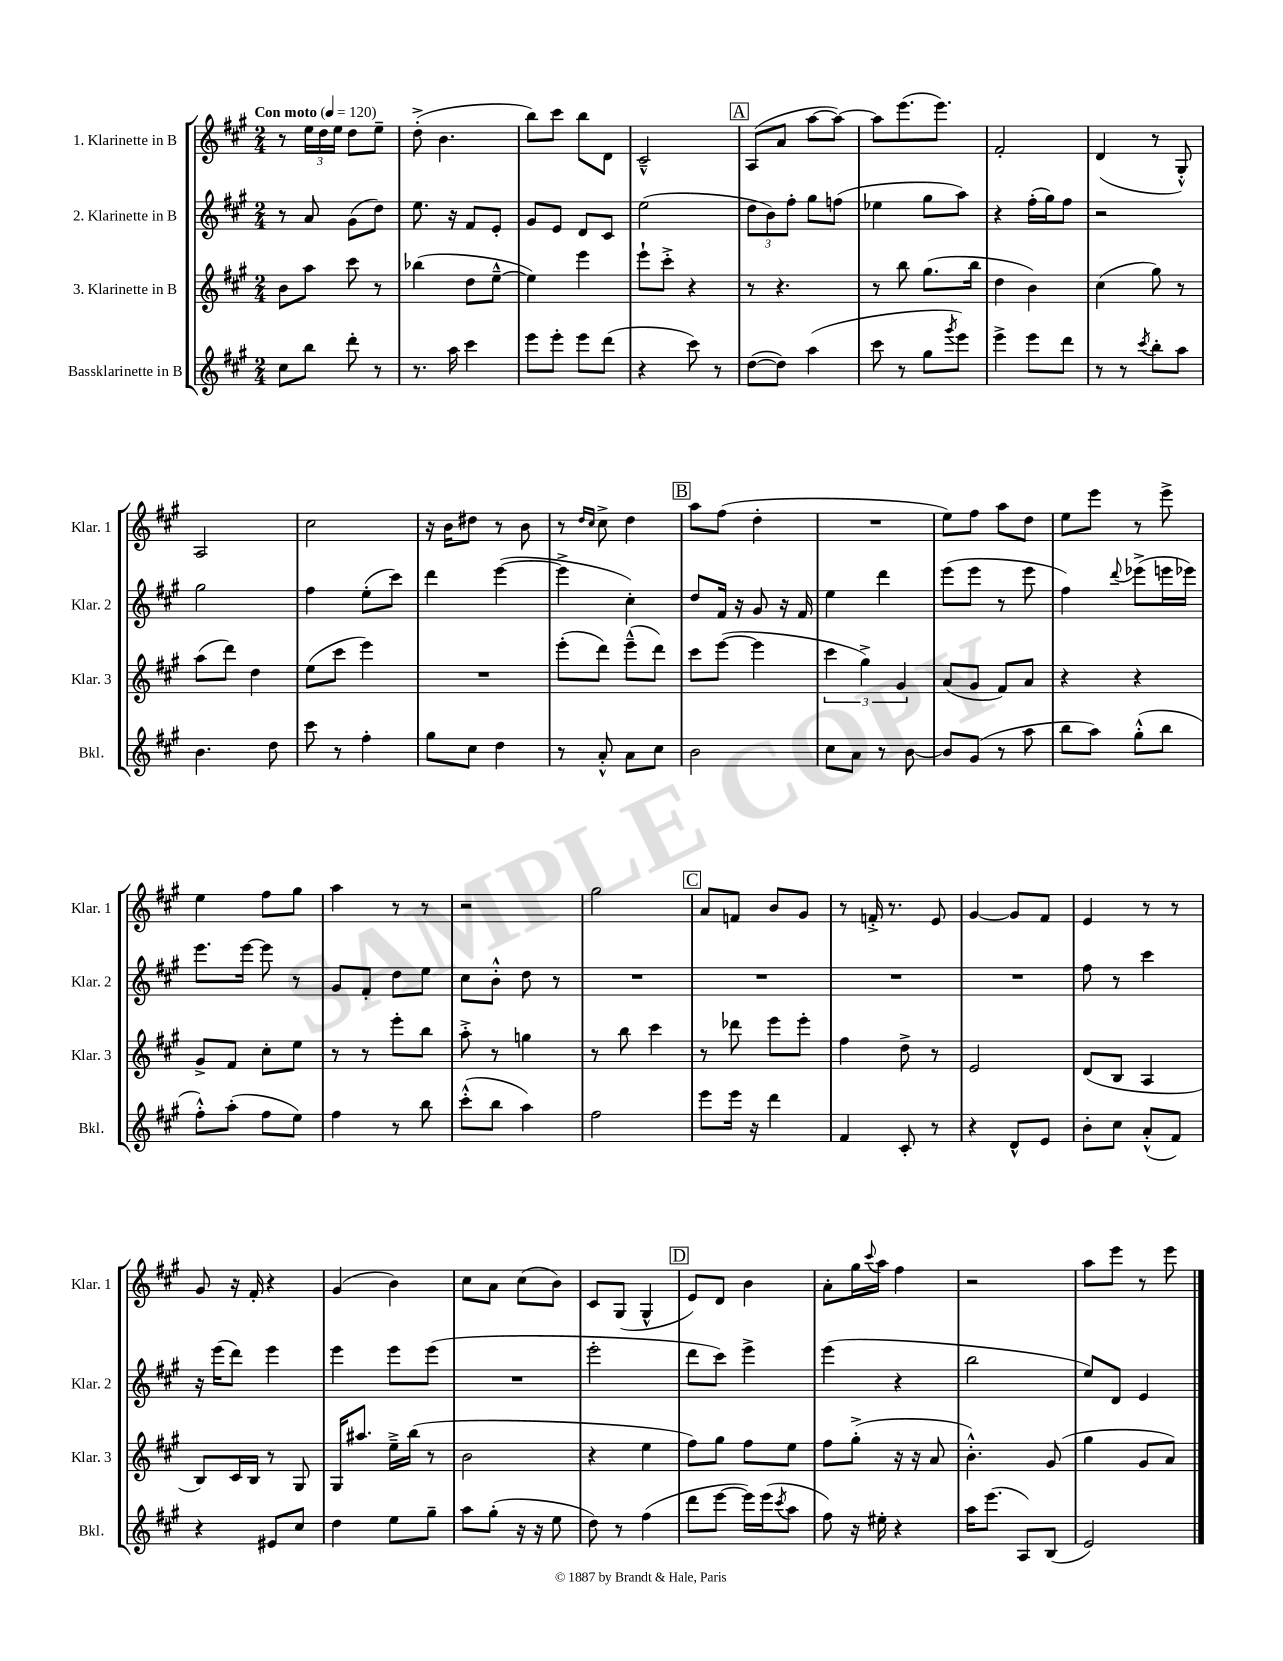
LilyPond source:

<<
\new StaffGroup <<
\new Staff = "s0" \with { instrumentName = "1. Klarinette in B" shortInstrumentName = "Klar. 1" } {
    \clef treble \key a \major \numericTimeSignature \time 2/4 \tempo "Con moto" 4 = 120
    r8 \tuplet 3/2 { e''16 d''16 e''16 } d''8 e''8-- |
    d''8-.->( b'4. |
    b''8) cis'''8 b''8 d'8 |
    cis'2---^ |
    \mark \markup { \box "A" } a8( a'8 a''8~ a''8~) |
    a''8 e'''8.( e'''8.) |
    fis'2-. |
    d'4( r8 gis8-.-^) |
    a2 |
    cis''2 |
    r16 b'16 dis''8 r8 b'8 |
    r8 \grace { d''16 cis''16 } cis''8-> d''4 |
    \mark \markup { \box "B" } a''8 fis''8( d''4-. |
    R2 |
    e''8) fis''8 a''8 d''8 |
    e''8 e'''8 r8 e'''8-> |
    e''4 fis''8 gis''8 |
    a''4 r8 r8 |
    r2 |
    gis''2 |
    \mark \markup { \box "C" } a'8 f'8 b'8 gis'8 |
    r8 f'16-.-> r8. e'8 |
    gis'4~ gis'8 fis'8 |
    e'4 r8 r8 |
    gis'8 r16 fis'16-. r4 |
    gis'4( b'4) |
    cis''8 a'8 cis''8( b'8) |
    cis'8 gis8( gis4-^ |
    \mark \markup { \box "D" } e'8) d'8 b'4 |
    a'8-. gis''16 \appoggiatura { cis'''8 } a''16 fis''4 |
    r2 |
    a''8 e'''8 r8 e'''8 \bar "|." |
}
\new Staff = "s1" \with { instrumentName = "2. Klarinette in B" shortInstrumentName = "Klar. 2" } {
    \clef treble \key a \major \numericTimeSignature \time 2/4
    r8 a'8 gis'8( d''8) |
    e''8. r16 fis'8 e'8-. |
    gis'8 e'8 d'8 cis'8 |
    e''2( |
    \mark \markup { \box "A" } \tuplet 3/2 { d''8 b'8) fis''8-. } gis''8 f''8( |
    ees''4 gis''8 a''8) |
    r4 fis''16-.( gis''16) fis''8 |
    r2 |
    gis''2 |
    fis''4 e''8-.( cis'''8) |
    d'''4 e'''4~( |
    e'''4-> cis''4-.) |
    \mark \markup { \box "B" } d''8 fis'16 r16 gis'8 r16 fis'16 |
    e''4 d'''4 |
    e'''8( e'''8 r8 e'''8 |
    fis''4) \appoggiatura { d'''8 } ees'''8->( e'''16 ees'''16) |
    e'''8. e'''16~ e'''8 r8 |
    gis'8 fis'8-. d''8 e''8 |
    cis''8 b'8-.-^ d''8 r8 |
    R2 |
    \mark \markup { \box "C" } R2 |
    R2 |
    R2 |
    fis''8 r8 cis'''4 |
    r16 e'''16( d'''8) e'''4 |
    e'''4 e'''8 e'''8( |
    R2 |
    e'''2-. |
    \mark \markup { \box "D" } d'''8 cis'''8) e'''4-> |
    e'''4( r4 |
    b''2 |
    e''8) d'8 e'4 \bar "|." |
}
\new Staff = "s2" \with { instrumentName = "3. Klarinette in B" shortInstrumentName = "Klar. 3" } {
    \clef treble \key a \major \numericTimeSignature \time 2/4
    b'8 a''8 cis'''8 r8 |
    bes''4( d''8 e''8~---^ |
    e''4) e'''4 |
    e'''8-! cis'''8-.-> r4 |
    \mark \markup { \box "A" } r8 r4. |
    r8 b''8 gis''8.( b''16 |
    d''4 b'4) |
    cis''4( gis''8) r8 |
    a''8( d'''8) d''4 |
    e''8( cis'''8 e'''4) |
    R2 |
    e'''8-.( d'''8) e'''8---^( d'''8) |
    \mark \markup { \box "B" } cis'''8 e'''8~( e'''4 |
    \tuplet 3/2 { cis'''4 gis''4->) gis'4 } |
    a'8( gis'8 fis'8) a'8 |
    r4 r4 |
    gis'8-> fis'8 cis''8-. e''8 |
    r8 r8 e'''8-. b''8 |
    a''8-.-> r8 g''4 |
    r8 b''8 cis'''4 |
    \mark \markup { \box "C" } r8 des'''8 e'''8 e'''8-. |
    fis''4 d''8-> r8 |
    e'2 |
    d'8( b8 a4 |
    b8) cis'16 b16 r8 gis8 |
    gis16 ais''8. e''16---> b''16( r8 |
    b'2 |
    r4 e''4 |
    \mark \markup { \box "D" } fis''8) gis''8 fis''8 e''8 |
    fis''8 gis''8-.->( r16 r16 a'8 |
    b'4.-.-^) gis'8( |
    gis''4 gis'8 a'8) \bar "|." |
}
\new Staff = "s3" \with { instrumentName = "Bassklarinette in B" shortInstrumentName = "Bkl." } {
    \clef treble \key a \major \numericTimeSignature \time 2/4
    cis''8 b''8 d'''8-. r8 |
    r8. a''16 cis'''4 |
    e'''8 e'''8-. e'''8 d'''8( |
    r4 cis'''8) r8 |
    \mark \markup { \box "A" } d''8~( d''8) a''4( |
    cis'''8 r8 gis''8 \acciaccatura { gis'''8 } e'''8) |
    e'''4-> e'''8 d'''8 |
    r8 r8 \acciaccatura { cis'''8 } b''8-. a''8 |
    b'4. d''8 |
    cis'''8 r8 fis''4-. |
    gis''8 cis''8 d''4 |
    r8 a'8-.-^ a'8 cis''8 |
    \mark \markup { \box "B" } b'2 |
    cis''8 a'8 r8 b'8~ |
    b'8 gis'8( r8 a''8 |
    b''8 a''8) gis''8-.-^( b''8 |
    fis''8-.-^) a''8-.( fis''8 e''8) |
    fis''4 r8 b''8 |
    cis'''8-.-^( b''8 a''4) |
    fis''2 |
    \mark \markup { \box "C" } e'''8 e'''16 r16 d'''4 |
    fis'4 cis'8-. r8 |
    r4 d'8-^ e'8 |
    b'8-. cis''8 a'8-.-^( fis'8) |
    r4 eis'8 cis''8 |
    d''4 e''8 gis''8-- |
    a''8 gis''8-.( r16 r16 e''8 |
    d''8) r8 fis''4( |
    \mark \markup { \box "D" } d'''8 e'''8~ e'''16) e'''16( \acciaccatura { cis'''8 } a''8 |
    fis''8) r16 eis''16-. r4 |
    a''16 e'''8.( a8) b8( |
    e'2) \bar "|." |
}
>>
>>
\layout { \context { \Score \remove "Bar_number_engraver" } }
